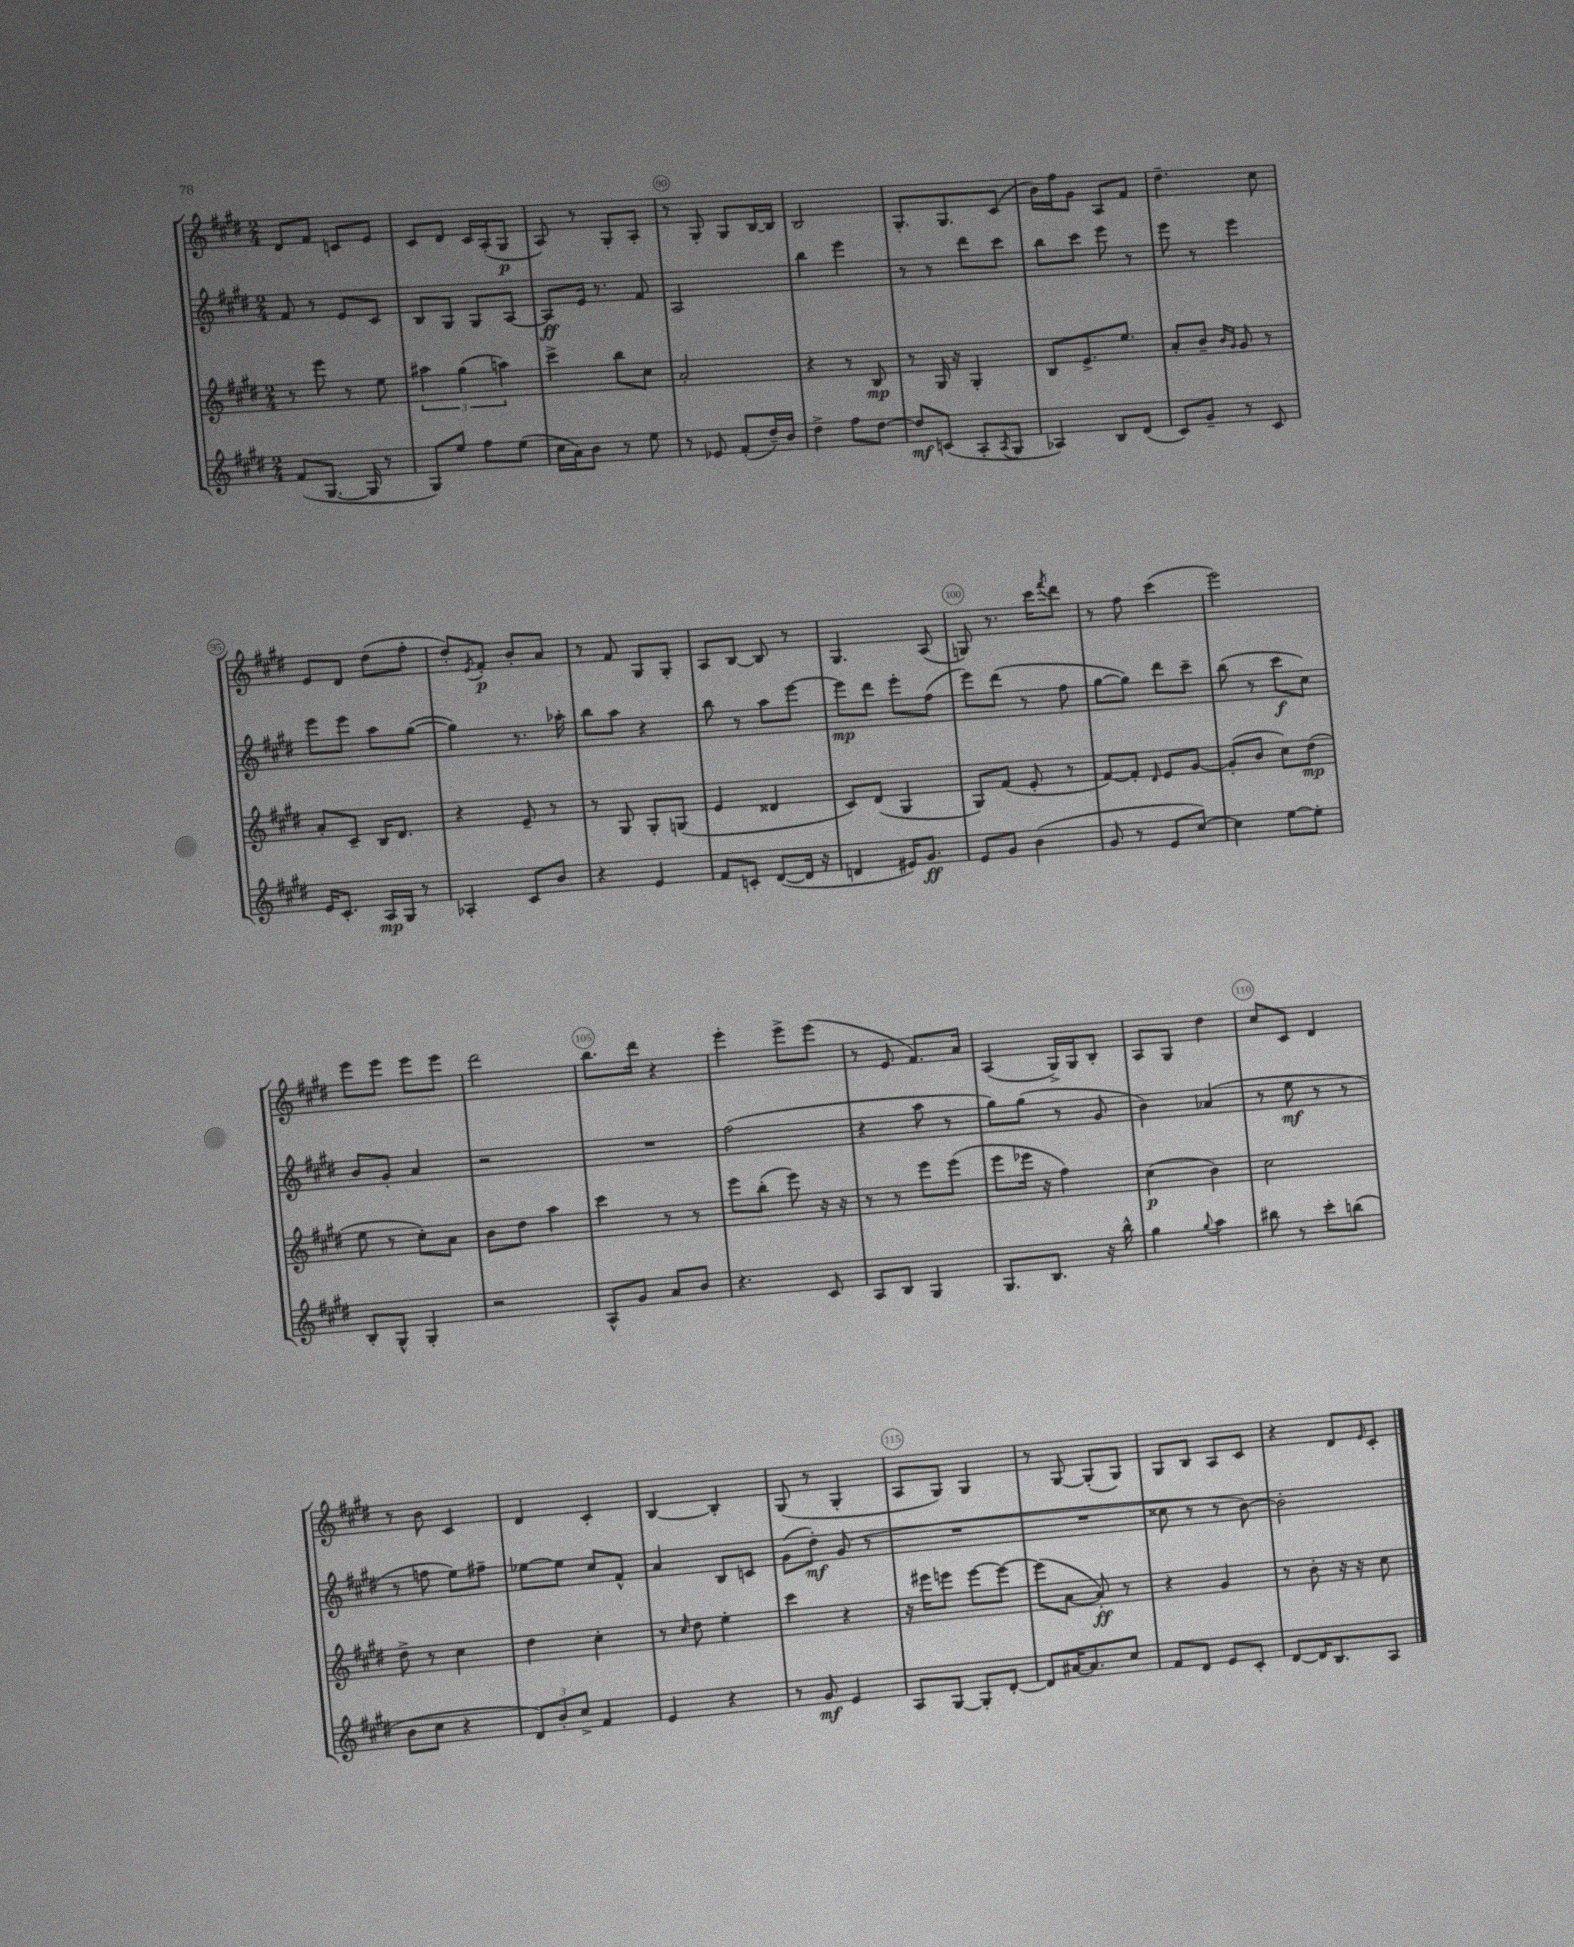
<<
\new StaffGroup <<
\new Staff = "s0" {
    \clef treble \key e \major \numericTimeSignature \time 2/4
    dis'8 fis'8 c'8 e'8 |
    cis'8 dis'8 cis'16 a16-.( gis8\p |
    a8) r8 gis8-. a8-. |
    r8 gis8-. gis8 b16~ b16 |
    b2 |
    gis8.-. gis8. cis'8( |
    b'16) fis''16 gis'8 a8 fis'8 |
    dis''4.-- cis''8 |
    e'8 dis'8 dis''8( fis''8-. |
    dis''8-.) \acciaccatura { e'8 } fis'8-.\p b'8-. a'8 |
    r8 fis'8 gis8 gis8-. |
    a8 b8~ b8 r8 |
    gis4. a8( |
    g8) r8. cis'''16 \acciaccatura { fis'''8 } dis'''8 |
    r8 fis''8 cis'''4( |
    e'''2) |
    e'''8 e'''8 e'''8 e'''8 |
    dis'''2 |
    b''8. dis'''16 r4 |
    e'''4-. e'''8-> e'''8( |
    r8 e'8 fis'8.) a'16 |
    a4( gis16->) gis16 b8-. |
    a8 gis8 dis''4 |
    cis''8 cis'8 dis'4 |
    r8 b'8 cis'4 |
    dis'4 cis'4-. |
    b4~ b4-. |
    gis8( r8 gis4-. |
    a8 gis8) gis4 |
    r8 gis8~ gis8-.( gis8) |
    gis8 b8 a8 cis'8 |
    r4 dis'8 \grace { e'16 } cis'8-. \bar "|." |
}
\new Staff = "s1" {
    \clef treble \key e \major \numericTimeSignature \time 2/4
    fis'8 r8 e'8 cis'8 |
    b8 gis8 gis8 a8~ |
    a8\ff e'16 r8. fis'8 |
    a2 |
    b''4 e'''4 |
    r8 r8 dis'''8 cis'''8 |
    b''8 cis'''8 e'''8 r8 |
    e'''8 r8 e'''4 |
    e'''8 e'''8 a''8 gis''8~( |
    gis''4) r8. aes''16-. |
    b''8 a''8 r4 |
    b''8 r8 a''8 e'''8~ |
    e'''8\mp dis'''8 e'''8-. fis''8( |
    e'''8) dis'''8( r8 fis''8 |
    gis''8~ gis''8) dis'''8 cis'''8-- |
    b''8( r8 cis'''8\f cis''8) |
    b'8 gis'8-. a'4 |
    r2 |
    R2 |
    fis''2( |
    r4 a''8 r8 |
    gis''8) gis''8( r8 gis'8 |
    b'4) aes'4( |
    r8 e''8\mf r8 r8 |
    r8 f''8 e''8) fis''8-- |
    ees''8~ ees''8 cis''8 fis'8-^ |
    a'4 b8 c'8 |
    gis'8( dis''8-.\mf) gis'8( r8 |
    R2 |
    R2 |
    cisis''8 r8 r8 b'8~) |
    b'2-. \bar "|." |
}
\new Staff = "s2" {
    \clef treble \key e \major \numericTimeSignature \time 2/4
    r8 e'''8 r8 e''8 |
    \tuplet 3/2 { ais''4 gis''4( a''4) } |
    cis'''4-> b''8 cis''8 |
    a'2-. |
    r4 r8 b8\mp |
    r8 gis16 r16 gis4-. |
    b8 e'8.-> e''8. |
    a'8-. b'8-- \grace { b'16 gis'16 } gis'8 r8 |
    a'8-. cis'8-- b16 dis'8. |
    r4 e'8-- r8 |
    r8 gis8 gis8-. g8( |
    e'4 disis'4 |
    cis'8) dis'8( gis4 |
    gis8) fis'8( e'8-. r8 |
    fis'8~) fis'8-. \grace { dis'16 } e'8 gis'8~ |
    gis'8-.( b'8 cis''8) dis''8\mp( |
    e''8 r8 cis''8-.) a'8 |
    b'8 dis''8 a''4 |
    cis'''4 r8 r8 |
    e'''8 b''8-.( e'''8) r16 r16 |
    r8 r8 e'''8 e'''8( |
    e'''8 ees'''16 r16 fis''4) |
    cis''4\p( b'4) |
    cis''2 |
    dis''8-> r8 cis''4 |
    dis''4 cis''4-. |
    r8 \grace { cis''16 } dis''8 e''4-. |
    cis'''4 r4 |
    r16 eis'''16 e'''8 e'''8~ e'''8~ |
    e'''8( a'8~ a'8-.\ff) r8 |
    r4 gis'4 |
    r8 b'8-. r16 r16 cis''8 \bar "|." |
}
\new Staff = "s3" {
    \clef treble \key e \major \numericTimeSignature \time 2/4
    fis'8( gis8.~ gis16 r8 |
    gis8) e''8 fis''8 e''8( |
    cis''16 a'16) b'8 r8 e''8 |
    r8 ees'8 fis'8-.( dis''16--) b'16 |
    dis''4-> fis''8 dis''8~ |
    dis''8\mf c'8( a8-. \acciaccatura { a8 } gis8 |
    aes4) b8 dis'8( |
    cis'8) gis'8-- r8 cis'8 |
    e'16 cis'8.-. a16\mp gis16 r8 |
    aes4-. cis'8 b'8 |
    r4 e'4 |
    fis'8 c'8-. dis'8~( dis'16 r16 |
    d'4 eis'16) gis'8.\ff |
    e'8 gis'8 b'4( |
    gis'8 r8 e'8 cis''8~) |
    cis''4 e''8~ e''8-. |
    b8-. gis8-^ gis4-. |
    r2 |
    a8-^ gis'8 a'8 b'8 |
    r4. cis'8 |
    a8 b8 gis4 |
    gis8. b8. r16 b''16-^ |
    gis''4 \appoggiatura { gis''8 } a''4 |
    bis''8 r8 cis'''8-. b''8( |
    b'8 cis''8 r4 |
    \tuplet 3/2 { dis'8) b'8-. cis''8-> } fis'4 |
    e'4 r4 |
    r8 gis'8\mf e'4 |
    a8 gis8~ gis8-. dis'8~-. |
    dis'8 ais'16~ ais'8. cis''8 |
    fis'8 dis'8 e'8 cis'8-. |
    dis'8~ dis'16 b8. a8 \bar "|." |
}
>>
>>
\layout { \context { \Score currentBarNumber = #87 \override BarNumber.break-visibility = ##(#f #t #t) barNumberVisibility = #(every-nth-bar-number-visible 5) \override BarNumber.stencil = #(make-stencil-circler 0.1 0.3 ly:text-interface::print) } }
